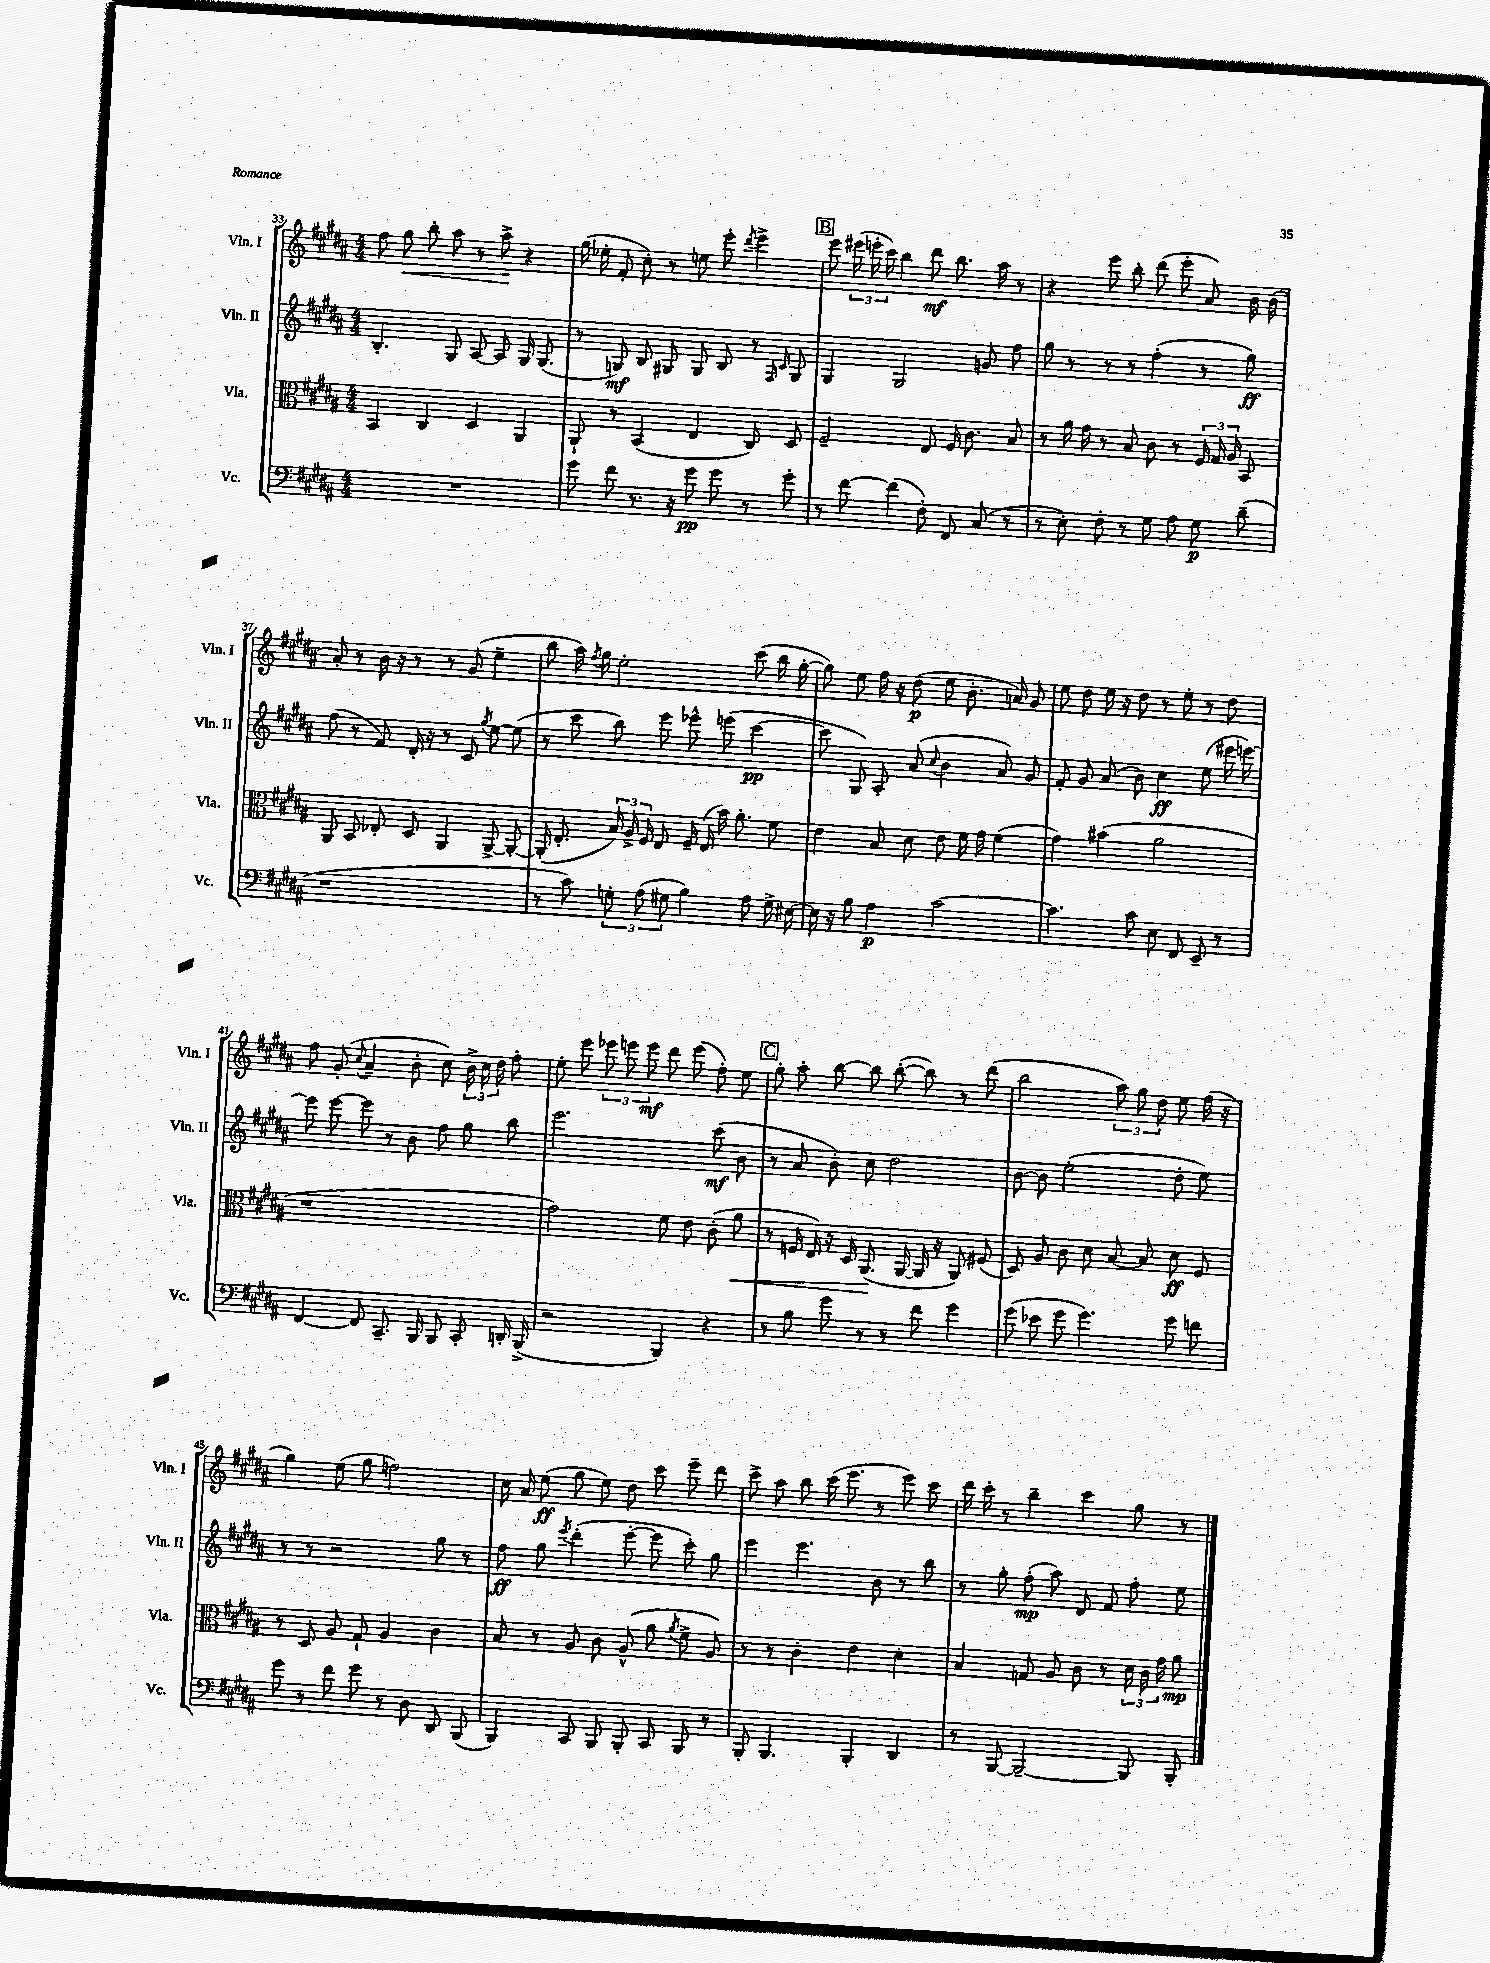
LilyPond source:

<<
\new StaffGroup <<
\new Staff = "s0" \with { instrumentName = "Vln. I" shortInstrumentName = "Vln. I" } {
    \clef treble \key b \major \numericTimeSignature \time 4/4
    \autoBeamOff fis''8 gis''8\< b''8-. ais''8 r8 ais''8->\! r4 |
    gis''16( ees''16-. fis'8-. cis''8-.) r8 e''8 e'''8-. \acciaccatura { dis'''8 } e'''4-> |
    \mark \markup { \box "B" } e'''8 \tuplet 3/2 { eis'''16( e'''16-. cis'''16) } b''4 dis'''8\mf b''8. ais''16 r8 |
    r4 e'''8 b''8-. dis'''8( e'''8-. ais'8) b'16 b'16( |
    ais'8-.) r8 b'16 r16 r8 r8 gis'8( e''4-- |
    b''8 ais''16) \acciaccatura { fis''8 } gis''16 e''2-. cis'''8( b''16 gis''16~-. |
    gis''8) e''8 fis''16 r16 dis''8\p( e''8 b'8.-. a'16) gis'8 |
    e''8 dis''8 e''16 r16 dis''8 r8 e''8-. r8 dis''8 |
    fis''8 gis'8-.( \appoggiatura { cis''8 } ais'4-- b'8-. cis''8) \tuplet 3/2 { b'16-> cis''16 dis''16 } fis''8-. |
    e''8-. e'''8 \tuplet 3/2 { ees'''8 e'''8 e'''8\mf } dis'''8 e'''8( fis''8-.) e''8 |
    \mark \markup { \box "C" } gis''8-. ais''8-. b''8~ b''8 b''8~-.( b''8) r8 dis'''8( |
    b''2 \tuplet 3/2 { ais''8) gis''8 dis''8 } e''8 fis''16( r16 |
    gis''4) e''8( gis''8 f''2) |
    cis''16 ais'16 e''8\ff( gis''8 e''8) dis''8 cis'''8 e'''8-- dis'''8 |
    cis'''8-> ais''8 b''8 cis'''16( e'''8. r8 e'''8) cis'''8 |
    dis'''16 cis'''16-. r8 b''4-- cis'''4 gis''8 r8 \bar "|." |
}
\new Staff = "s1" \with { instrumentName = "Vln. II" shortInstrumentName = "Vln. II" } {
    \clef treble \key b \major \numericTimeSignature \time 4/4
    \autoBeamOff b4.-. gis8 ais8~ ais8 gis16 gis8.( |
    r8 g8\mf) b8 gis8 gis8 b8 r8 \grace { fis16 cis'16 } gis8 |
    \mark \markup { \box "B" } gis4 gis2 g'8 fis''8 |
    gis''8 r8 r8 r8 fis''4-.( r8 gis''8\ff) |
    fis''8( r8 fis'8) dis'16-. r16 r8 cis'8 \acciaccatura { gis''8 } e''8~ e''8( |
    r8 cis'''8 b''8) e'''8 ees'''8-^ e'''8( cis'''4~\pp |
    cis'''8 gis8) ais8-. ais'8( \appoggiatura { cis''8 } b'4 ais'8) gis'8 |
    fis'8-. gis'8 ais'8( b'8) cis''4\ff e''8( eis'''16 e'''16~) |
    e'''8 e'''8~ e'''8 r8 b'8 fis''8 gis''8 b''8 |
    e'''2. cis'''8\mf( b'8 |
    \mark \markup { \box "C" } r8 ais'8 b'8-.) cis''8 dis''2 |
    b'8~ b'8 e''2-.( dis''8-. e''8) |
    r8 r8 r2 gis''8 r8 |
    fis''8\ff gis''8 \acciaccatura { e'''8 } dis'''4-.( e'''8~-. e'''8 cis'''8-.) gis''8 |
    e'''4 e'''4. b'8 r8 b''8 |
    r8 gis''8-. fis''8-.\mp( ais''8) dis'8 fis'8 fis''8-. e''8 \bar "|." |
}
\new Staff = "s2" \with { instrumentName = "Vla." shortInstrumentName = "Vla." } {
    \clef alto \key b \major \numericTimeSignature \time 4/4
    \autoBeamOff b,4 cis4 dis4 ais,4 |
    ais,8-! r8 b,4( e4 cis8) dis8 |
    \mark \markup { \box "B" } fis2-- e8 fis16 cis'8. b8 |
    r8 ais'16 gis'16 r8 b8 cis'8 r8 \tuplet 3/2 { fis16 gis16 ais16 } b,8 |
    ais,8 b,8 ees8-. dis8 ais,4 ais,8~-> ais,8~-. |
    ais,16-.( e8.-. \tuplet 3/2 { b16) ais16-> fis16 } e8 fis16-- e16( b'16) ais'8.-. fis'8 |
    e'4 b8 dis'8 e'8 fis'16 gis'16 fis'4( |
    gis'4) bis'4( ais'2 |
    r1 |
    gis'2) fis'8 e'8 cis'8-.( ais'8\< |
    \mark \markup { \box "C" } r8 f16 e16) r16 dis16 ais,8.\!( ais,16~ ais,16 r16 ais,8) fis8( |
    dis8) ais8 cis'8 dis'8 b8~ b8 dis'8\ff fis8 |
    r8 dis8 ais8 gis8-! ais4 cis'4 |
    b8 r8 ais8 cis'8 ais8-^( ais'8 \acciaccatura { ais'8 } fis'8-> ais8) |
    r8 r8 cis'4-. e'4 dis'4-. |
    b4 g8 ais8 cis'8 r8 \tuplet 3/2 { dis'16 cis'16 gis'16 } ais'8\mp \bar "|." |
}
\new Staff = "s3" \with { instrumentName = "Vc." shortInstrumentName = "Vc." } {
    \clef bass \key b \major \numericTimeSignature \time 4/4
    \autoBeamOff R1 |
    gis'8 fis'8 r8. r16 gis'8\pp gis'8 r8 gis'8-. |
    \mark \markup { \box "B" } r8 fis'8~ fis'4( fis8-.) fis,8 cis8( r8 |
    r8 e8-.) fis8-. r8 gis8 ais8 gis8\p dis'8--( |
    r1 |
    r8 cis'8) \tuplet 3/2 { g8-. ais8( gis8 } b4) ais8 gis16-> eis16~ |
    eis16 r16 b8 ais4\p cis'2~ |
    cis'4. cis'8 e8 fis,8 e,8-- r8 |
    fis,4~ fis,8 cis,8.-- b,,16 b,,8 cis,8-. d,16-. b,,16->( |
    r2 b,,4) r4 |
    \mark \markup { \box "C" } r8 b8 gis'8 r8 r8 fis'8 gis'4 |
    gis'8( ees'8 gis'8 gis'4.) gis'8 f'8 |
    gis'8 r8 fis'8 gis'8 r8 dis8 dis,8 b,,8( |
    b,,4) cis,8 b,,8 b,,8-. cis,8 b,,8 r8 |
    b,,8-. b,,4. b,,4-. dis,4 |
    r8 b,,8~ b,,2~-- b,,8 b,,8-. \bar "|." |
}
>>
>>
\layout { \context { \Score currentBarNumber = #33 } }
